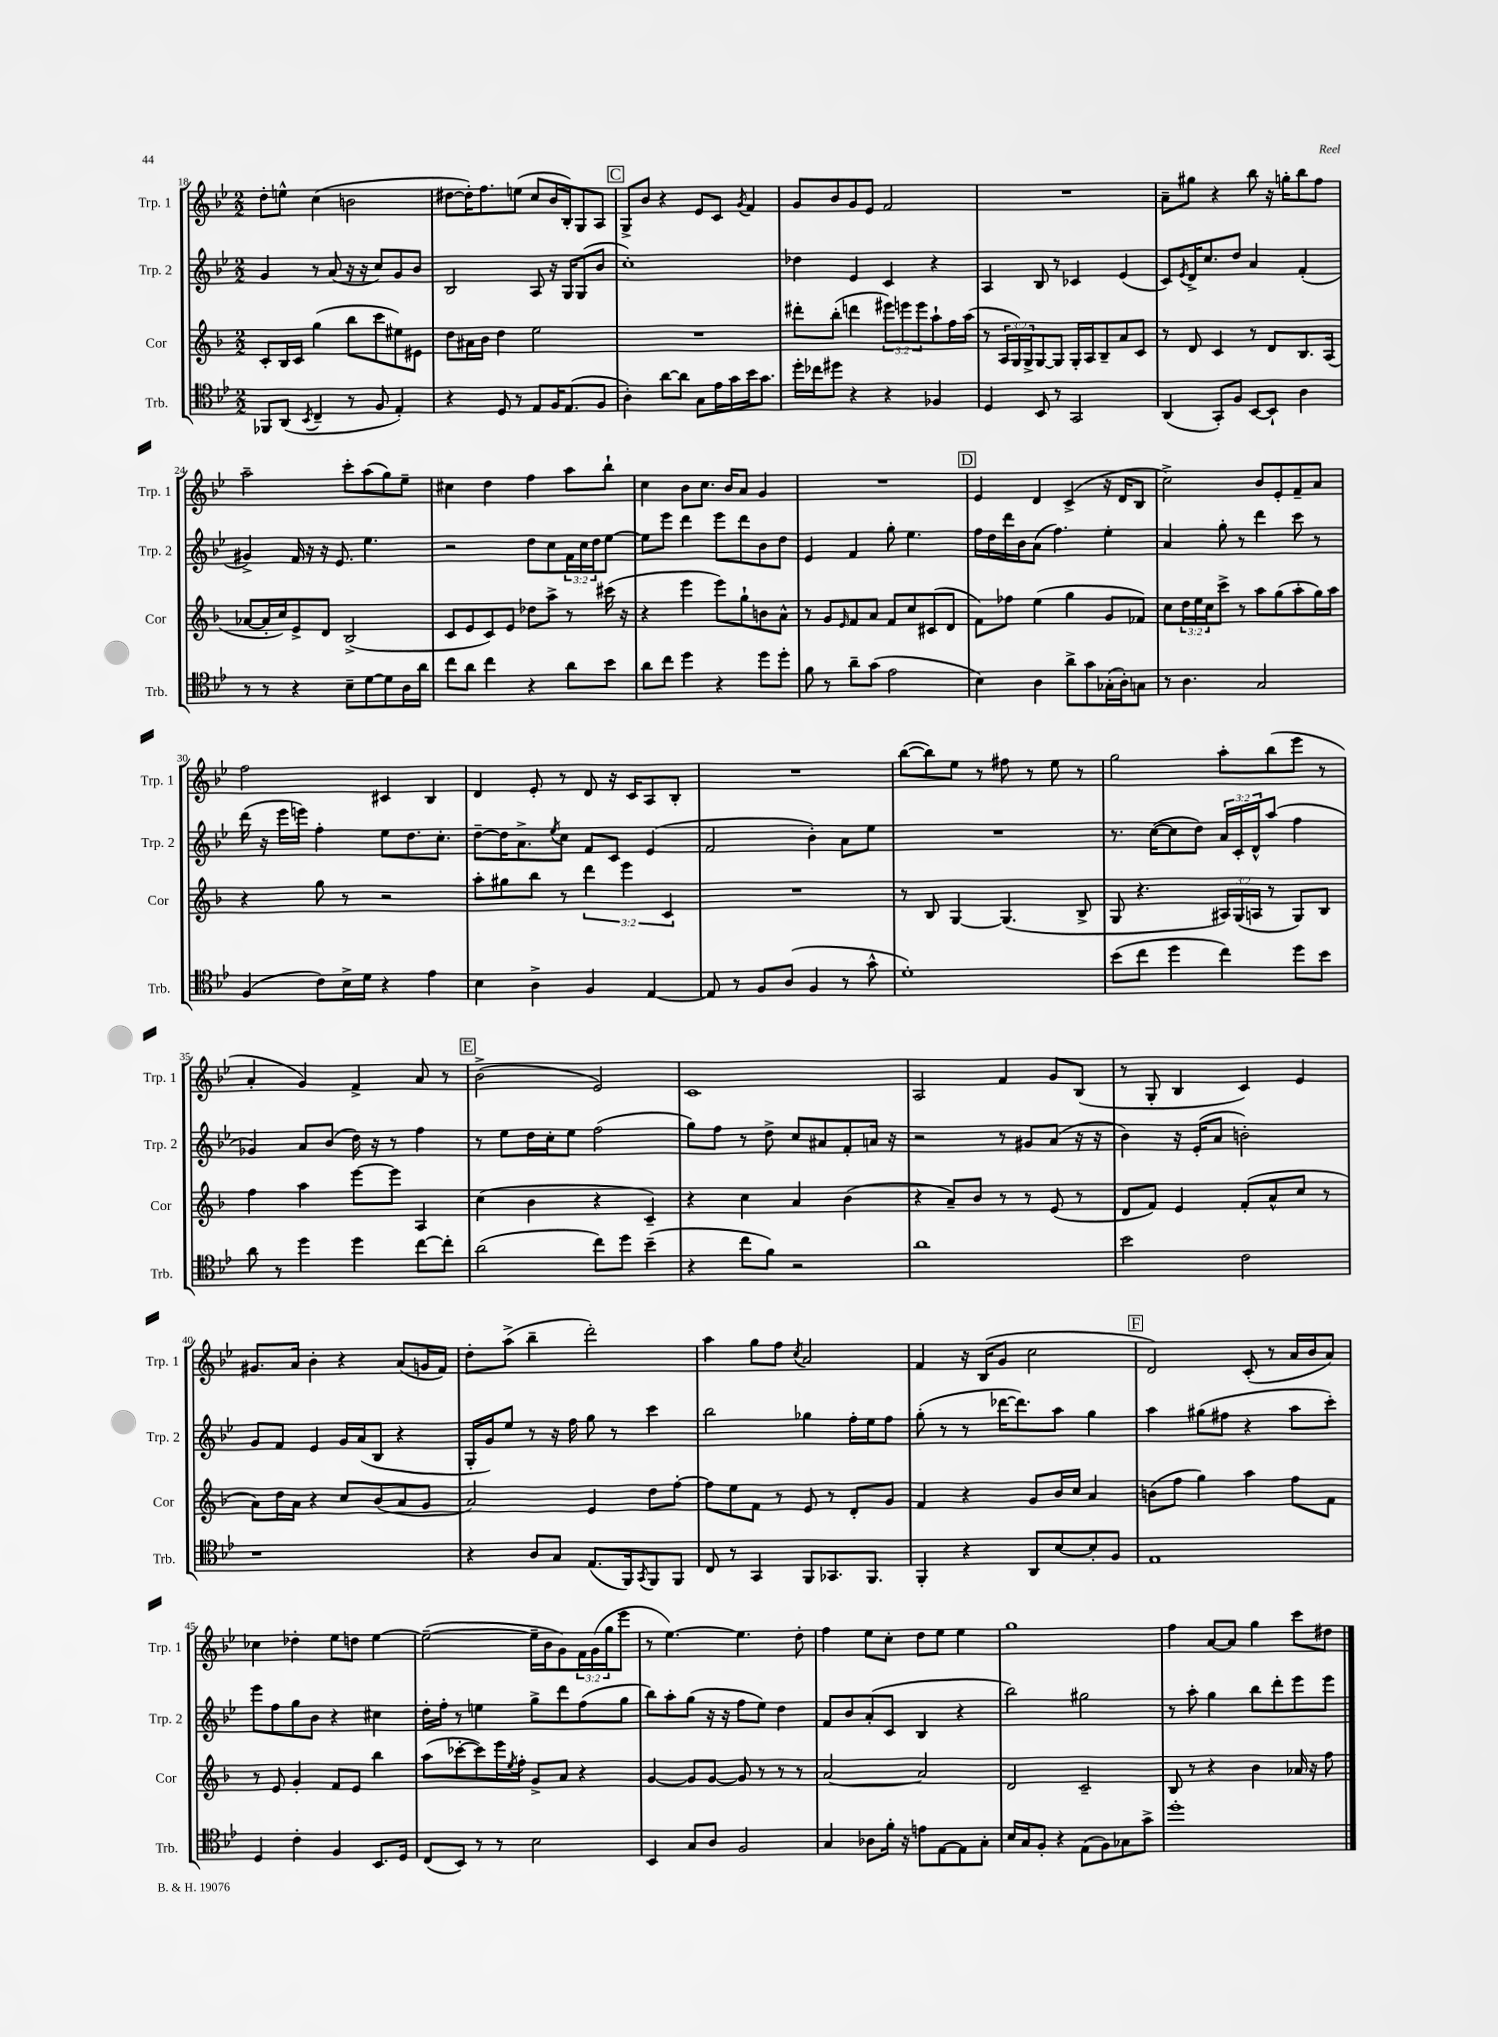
<<
\new StaffGroup <<
\new Staff = "s0" \with { instrumentName = "Trp. 1" shortInstrumentName = "Trp. 1" } {
    \clef treble \key bes \major \numericTimeSignature \time 2/2 \override Staff.TupletNumber.text = #tuplet-number::calc-fraction-text
    d''8-. e''8-^ c''4( b'2 |
    dis''8~ dis''16-.) f''8. e''8( c''8 bes'16 bes16-.) g8 a8 |
    \mark \markup { \box "C" } g8-> bes'8 r4 ees'8 c'8 \acciaccatura { g'8 } f'4 |
    g'8 bes'8 g'8 ees'8 f'2 |
    R1 |
    a'8-- gis''8 r4 bes''8 r16 g''16-. bes''8 f''8 |
    a''2-- c'''8-. a''8( g''8) ees''8-- |
    cis''4 d''4 f''4 a''8 bes''8-! |
    c''4 bes'8 c''8. bes'16 a'8 g'4 |
    R1 |
    \mark \markup { \box "D" } ees'4 d'4 c'4->( r16 d'16 bes8 |
    c''2->) bes'8 ees'8-. f'8-- a'8 |
    f''2 cis'4 bes4 |
    d'4 ees'8-. r8 d'8 r16 c'16 a8 bes8-. |
    R1 |
    bes''8~( bes''8) ees''8 r8 fis''8 r8 ees''8 r8 |
    g''2 a''8-. bes''8( ees'''8 r8 |
    a'4-. g'4) f'4-> a'8 r8 |
    \mark \markup { \box "E" } bes'2->( ees'2) |
    c'1 |
    a2 f'4 g'8 bes8( |
    r8 g8-. bes4 c'4) ees'4 |
    gis'8. a'16 bes'4-. r4 a'8( g'16 f'16) |
    d''8-. a''8->( bes''4-- d'''2-.) |
    a''4 g''8 f''8 \acciaccatura { c''8 } a'2 |
    f'4 r16 bes16( g'8 c''2 |
    \mark \markup { \box "F" } d'2) c'8-.( r8 a'16 bes'16 a'8) |
    ces''4 des''4-. ees''8 d''8 ees''4~ |
    ees''2~--( ees''16-- bes'16 g'8) \tuplet 3/2 { f'16 g'16( g''16 } ees'''8 |
    r8 ees''4.~) ees''4. d''8-. |
    f''4 ees''8 c''8-. d''8 ees''8 ees''4 |
    g''1 |
    f''4 a'8~ a'8 g''4 c'''8 dis''8 \bar "|." |
}
\new Staff = "s1" \with { instrumentName = "Trp. 2" shortInstrumentName = "Trp. 2" } {
    \clef treble \key bes \major \numericTimeSignature \time 2/2 \override Staff.TupletNumber.text = #tuplet-number::calc-fraction-text
    g'4 r8 a'8( r16 r16 c''8) g'8 bes'8 |
    bes2 a8 r16 g16 g8( bes'8 |
    \mark \markup { \box "C" } c''1-.) |
    des''4 ees'4 c'4 r4 |
    a4 bes8 r8 ces'4 ees'4( |
    c'8) \acciaccatura { ees'8 } d'16-> c''8. d''8 a'4 f'4-.( |
    gis'4->) f'16 r16 r16 ees'8. ees''4. |
    r2 d''8 c''8 \tuplet 3/2 { f'16 c''16 d''16 } ees''8~ |
    ees''8 ees'''8 d'''4 ees'''8 d'''8 bes'8 d''8 |
    ees'4 f'4 g''8-. ees''4. |
    \mark \markup { \box "D" } f''16 d''16 d'''16 bes'16 a'8( f''4.) ees''4-. |
    a'4 g''8-. r8 d'''4 c'''8 r8 |
    d'''16( r16 ees'''16 e'''16) f''4-. ees''8 d''8. c''8.-. |
    d''8~-- d''16 a'8.-> \acciaccatura { ees''8 } c''8 f'8 c'8 ees'4( |
    f'2 bes'4-.) a'8 ees''8 |
    R1 |
    r8. c''16~( c''8 d''8) \tuplet 3/2 { a'16 c'16-. d'16-^ } a''8( f''4 |
    ges'4) a'8 bes'8( d''16) r16 r8 f''4 |
    \mark \markup { \box "E" } r8 ees''8 d''16 c''16-. ees''8 f''2( |
    g''8) f''8 r8 d''8-> c''8 ais'8 f'8-. a'16 r16 |
    r2 r8 gis'8 a'8( r16 r16 |
    bes'4) r16 ees'16-.( a'8 b'2-.) |
    g'8 f'8 ees'4 g'16 a'16( bes8 r4 |
    g16-. g'16) ees''8 r8 r16 f''16 g''8 r8 c'''4 |
    bes''2 ges''4 f''16-. ees''16 f''8 |
    g''8-.( r8 r8 des'''16~ des'''8.) a''8 g''4 |
    \mark \markup { \box "F" } a''4 gis''8( fis''8 r4 a''8 c'''8-.) |
    ees'''8 f''8 g''8 bes'8 r4 cis''4 |
    d''16-. f''16-. r8 e''4 g''8-> d'''8 f''8( g''8 |
    bes''8) a''8-. g''8( r16 r16 f''8 ees''8) d''4 |
    f'8 bes'8 a'8-.( c'8 bes4 r4 |
    bes''2) gis''2 |
    r8 a''8-. g''4 bes''8 d'''8-. ees'''8 ees'''8 \bar "|." |
}
\new Staff = "s2" \with { instrumentName = "Cor" shortInstrumentName = "Cor" } {
    \clef treble \key f \major \numericTimeSignature \time 2/2 \override Staff.TupletNumber.text = #tuplet-number::calc-fraction-text
    c'8-. bes16 c'16 g''4( bes''8 c'''8 eis''8) eis'8 |
    d''8 ais'16 bes'16 d''4 e''2 |
    \mark \markup { \box "C" } R1 |
    dis'''8-. bes''8-.( d'''4 \tuplet 3/2 { eis'''8) e'''8 e'''8 } a''8-! f''16 a''16( |
    r8 \tuplet 3/2 { a16 g16) g16-> } g8~ g8 g16-. a16 bes8-- a'8 c'8 |
    r8 d'8 c'4 r8 d'8 bes8. a16( |
    aes'8~ aes'16-. c''16) e'8-> d'8 bes2->( |
    c'8 e'8 c'8) e'8 des''8 a''8-> r8 cis'''16( r16 |
    r4 e'''4 e'''8) g''8-! b'8 a'8-^ |
    r8 g'8 \grace { e'16 } f'8 a'8 f'8 c''8 cis'8( d'8 |
    \mark \markup { \box "D" } f'8) fes''8 e''4( g''4 g'8 fes'8) |
    c''8 \tuplet 3/2 { d''16 e''16 c''16 } c'''8-> r8 a''8 g''8( a''8-. g''16) a''16 |
    r4 g''8 r8 r2 |
    a''8-. gis''8 bes''8 r8 \tuplet 3/2 { d'''4 e'''4 c'4 } |
    R1 |
    r8 bes8 g4~ g4.( bes8-> |
    g8 r4. \tuplet 3/2 { ais16) g16( a16 } r8 g8) bes8 |
    f''4 a''4 e'''8~ e'''8 a4 |
    \mark \markup { \box "E" } c''4( bes'4 r4 c'4--) |
    r4 c''4 a'4 bes'4( |
    r4 a'8--) bes'8 r8 r8 e'8( r8 |
    d'8 f'8) e'4 f'8-.( a'8-^ c''8 r8 |
    a'8) d''16 a'16 r4 c''8 bes'8( a'8 g'8 |
    a'2) e'4 d''8 f''8~-. |
    f''8 e''8 f'8 r8 e'8 r8 d'8-. g'8 |
    f'4 r4 g'8 bes'16 c''16 a'4 |
    \mark \markup { \box "F" } b'8( f''8 g''4) a''4 f''8 f'8 |
    r8 e'8 g'4-. f'8 e'8 bes''4 |
    a''8( ces'''8~-. ces'''8) e'''16 \acciaccatura { e''8 } f''16-. g'8-> a'8 r4 |
    g'4~ g'8 g'8~ g'8 r8 r8 r8 |
    a'2~ a'2 |
    d'2 c'2-- |
    bes8 r8 r4 bes'4 aes'16 r16 f''8 \bar "|." |
}
\new Staff = "s3" \with { instrumentName = "Trb." shortInstrumentName = "Trb." } {
    \clef tenor \key bes \major \numericTimeSignature \time 2/2
    fes,8 a,8( \acciaccatura { bes,8 } c4-- r8 f8 ees4-.) |
    r4 d8 r8 ees8 f16 ees8.( f8 |
    \mark \markup { \box "C" } a4-.) a'8~ a'8 g8 ees'16 g'16 bes'16 g'8. |
    d''16-. ces''16 dis''8 r4 r4 fes4 |
    d4 bes,8 r8 g,2 |
    a,4( g,8-.) f8 bes,8~ bes,8-! a4 |
    r8 r8 r4 bes8-- d'8~ d'8 a16 a'16 |
    c''8 a'8 c''4 r4 a'8 bes'8 |
    a'8 c''8 d''4 r4 d''8 d''8-. |
    f'8 r8 a'8-- g'8( ees'2 |
    \mark \markup { \box "D" } bes4) a4 a'8-> g'8 ges16-.( a16-.) g8 |
    r8 a4. g2 |
    f4( c'8) bes16-> d'16 r4 ees'4 |
    bes4 a4-> f4 ees4~ |
    ees8 r8 f8 a8( f4 r8 g'8-^ |
    d'1-.) |
    bes'8( c''8 d''4 c''4) d''8 bes'8 |
    a'8 r8 d''4 d''4 c''8~ c''8-. |
    \mark \markup { \box "E" } a'2( c''8) d''8 bes'4--( |
    r4 c''8 f'8) r2 |
    a'1 |
    bes'2 c'2 |
    r1 |
    r4 a8 g8 ees8.( f,16) \acciaccatura { g,8 } f,8 f,8 |
    c8 r8 g,4 f,8 ges,8. f,8. |
    f,4-. r4 a,8 bes8~ bes8-. f8 |
    \mark \markup { \box "F" } ees1 |
    d4 c'4-. f4 bes,8. d16 |
    c8( bes,8) r8 r8 bes2 |
    bes,4 g8 a8 f2 |
    g4 aes8 f'16-. r16 e'8 ees8~ ees8 g8-. |
    bes16 g16 f8-. r4 ees8( f8) ges8 g'8-> |
    d''1-. \bar "|." |
}
>>
>>
\layout { \context { \Score currentBarNumber = #18 } }
